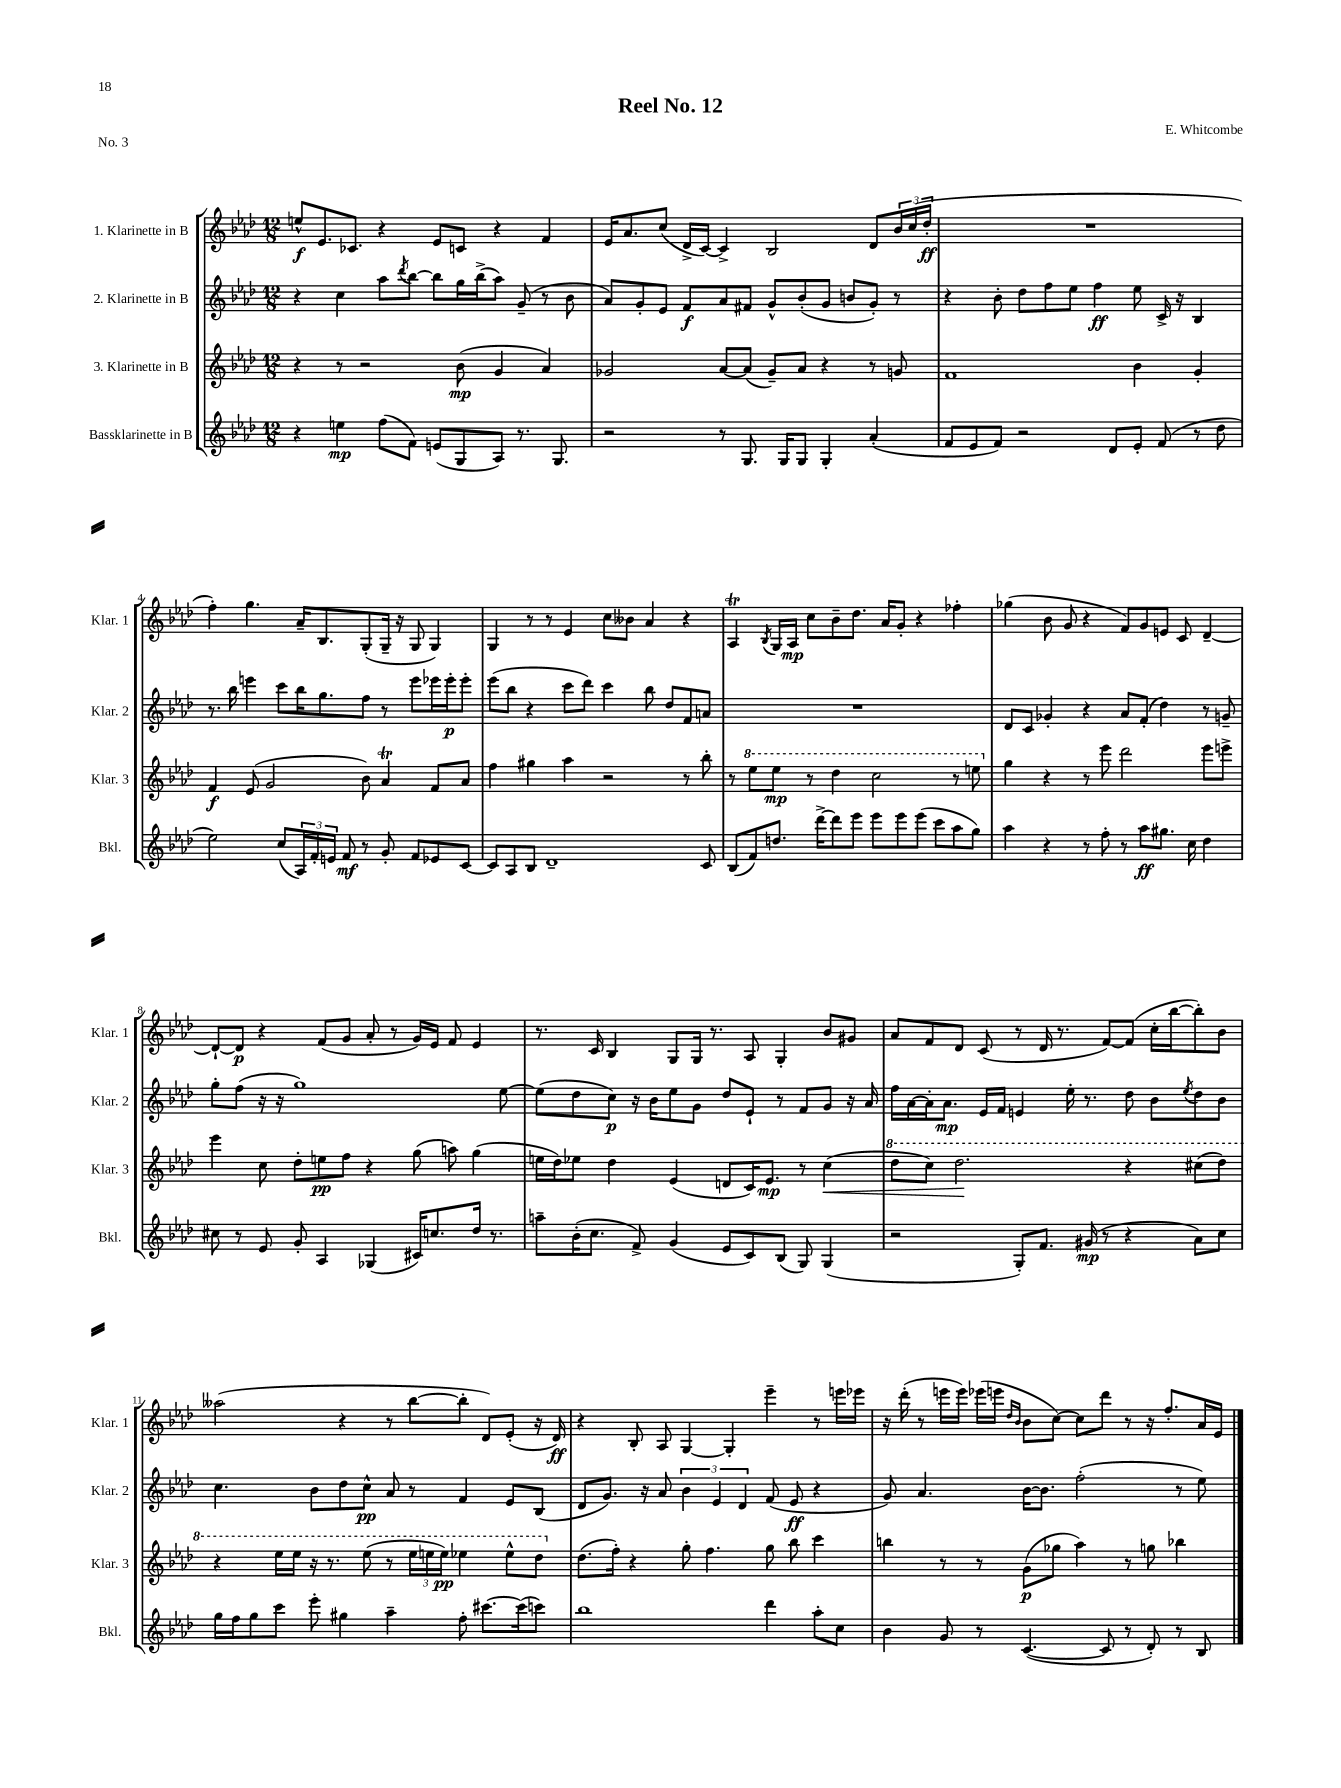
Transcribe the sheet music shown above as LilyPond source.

\header { title = "Reel No. 12" composer = "E. Whitcombe" piece = "No. 3" }
<<
\new StaffGroup <<
\new Staff = "s0" \with { instrumentName = "1. Klarinette in B" shortInstrumentName = "Klar. 1" } {
    \clef treble \key aes \major \numericTimeSignature \time 12/8
    e''8-^\f ees'8. ces'8. r4 ees'8 c'8 r4 f'4 |
    ees'16 aes'8. c''8( des'16-> c'16~) c'4-> bes2 des'8 \tuplet 3/2 { bes'16 c''16( des''16-.\ff } |
    R1. |
    f''4-.) g''4. aes'16-- bes8. g8-.( g16-- r16 g8 g4) |
    g4 r8 r8 ees'4 c''8 beses'8 aes'4 r4 |
    aes4\trill \acciaccatura { bes8 } g16 aes16\mp c''8 bes'8-- des''8. aes'16 g'8-. r4 fes''4-. |
    ges''4( bes'8 g'8 r4 f'8) g'8 e'8 c'8 des'4~-- |
    des'8~-! des'8\p r4 f'8( g'8 aes'8-. r8 g'16) ees'16 f'8 ees'4 |
    r8. c'16 bes4 g8 g16 r8. aes8 g4-. bes'8 gis'8 |
    aes'8 f'8 des'8 c'8( r8 des'16 r8. f'8~) f'8( c''16-. bes''16~ bes''8-.) bes'8 |
    aeses''2( r4 r8 bes''8~ bes''8-. des'8) ees'8-.( r16 des'16\ff) |
    r4 bes8-. aes8 g4~ g4-. ees'''4-- r8 e'''16 ees'''16 |
    r16 des'''16-.( r8 e'''16 e'''16) ees'''16( e'''16 \grace { des''16 bes'16 } bes'8 c''8~) c''8 des'''8 r8 r16 f''8.-. aes'16 ees'16 \bar "|." |
}
\new Staff = "s1" \with { instrumentName = "2. Klarinette in B" shortInstrumentName = "Klar. 2" } {
    \clef treble \key aes \major \numericTimeSignature \time 12/8
    r4 c''4 aes''8 \acciaccatura { des'''8 } bes''8~ bes''8 g''16 bes''16->( aes''8) g'8--( r8 bes'8 |
    aes'8) g'8-. ees'8 f'8\f aes'8 fis'8 g'8-^ bes'8-.( g'8 b'8 g'8-.) r8 |
    r4 bes'8-. des''8 f''8 ees''8 f''4\ff ees''8 c'16-> r16 bes4 |
    r8. bes''16 e'''4 c'''8 bes''16 g''8. f''8 r8 e'''8 ees'''16 ees'''16-.\p ees'''8-. |
    ees'''8( bes''8 r4 c'''8 des'''8) c'''4 bes''8 des''8 f'8 a'8 |
    R1. |
    des'8 c'8 ges'4-. r4 aes'8 f'8-.( des''4) r8 g'8-- |
    g''8-. f''8( r16 r16 g''1) ees''8~ |
    ees''8( des''8 c''8\p) r16 bes'16 ees''8 g'8 des''8 ees'8-! r8 f'8 g'8 r16 aes'16 |
    f''16 aes'16~ aes'16-. aes'8.\mp ees'16 f'16 e'4 ees''16-. r8. des''8 bes'8 \acciaccatura { ees''8 } des''8 bes'8 |
    c''4. bes'8 des''8 c''8-^\pp aes'8 r8 f'4 ees'8 bes8( |
    des'8 g'8.) r16 aes'8 \tuplet 3/2 { bes'4 ees'4 des'4 } f'8( ees'8\ff r4 |
    g'8) aes'4. bes'16~ bes'8. f''2-.( r8 ees''8) \bar "|." |
}
\new Staff = "s2" \with { instrumentName = "3. Klarinette in B" shortInstrumentName = "Klar. 3" } {
    \clef treble \key aes \major \numericTimeSignature \time 12/8
    r4 r8 r2 bes'8\mp( g'4 aes'4) |
    ges'2 aes'8~ aes'8( ges'8--) aes'8 r4 r8 g'8 |
    f'1 bes'4 g'4-. |
    f'4\f ees'8( g'2 bes'8) aes'4\trill f'8 aes'8 |
    f''4 gis''4 aes''4 r2 r8 bes''8-. |
    r8 \ottava #1 ees'''8 ees'''8\mp r8 des'''4 c'''2 r8 e'''8 \ottava #0 |
    g''4 r4 r8 ees'''8 des'''2 ees'''8 e'''8-> |
    ees'''4 c''8 des''8-. e''8\pp f''8 r4 g''8( a''8) g''4( |
    e''16 des''16) ees''8 des''4 ees'4( d'8 c'16) ees'8.\mp r8 c''4\<( |
    \ottava #1 des'''8 c'''8) des'''2.\! r4 cis'''8( des'''8) |
    r4 ees'''16 ees'''16 r16 r8. ees'''8( r8 \tuplet 3/2 { ees'''16 e'''16 e'''16\pp) } ees'''4 ees'''8-^ des'''8 \ottava #0 |
    des''8.( f''16-.) r4 g''8-. f''4. g''8 bes''8 c'''4 |
    b''4 r8 r8 g'8\p( ges''8 aes''4) r8 g''8 bes''4 \bar "|." |
}
\new Staff = "s3" \with { instrumentName = "Bassklarinette in B" shortInstrumentName = "Bkl." } {
    \clef treble \key aes \major \numericTimeSignature \time 12/8
    r4 e''4\mp f''8( f'8) e'8( g8 aes8) r8. g8. |
    r2 r8 g8. g16 g8 g4-. aes'4-.( |
    f'8 ees'8 f'8) r2 des'8 ees'8-. f'8( r8 des''8 |
    ees''2) c''8( \tuplet 3/2 { aes16) f'16-. e'16 } f'8\mf r8 g'8-. f'8 ees'8 c'8~ |
    c'8 aes8 bes8 des'1-- c'8 |
    bes8( f'8) d''8. des'''16~-> des'''8 ees'''8 ees'''8 ees'''8 ees'''8( c'''8 aes''8 g''8) |
    aes''4 r4 r8 f''8-. r8 aes''8\ff gis''8. c''16 des''4 |
    cis''8 r8 ees'8 g'8-. aes4 ges4( cis'16) c''8. des''16 r8. |
    a''8-- bes'16-.( c''8. f'8->) g'4( ees'8 c'8) bes8( g8) g4( |
    r2 g8-.) f'8. gis'16\mp( r8 r4 aes'8) c''8 |
    g''16 f''16 g''8 c'''8 ees'''8-. gis''4 aes''4-- f''8-. cis'''8.~ cis'''16( c'''8) |
    bes''1 des'''4 aes''8-. c''8 |
    bes'4 g'8 r8 c'4.~( c'8 r8 des'8-.) r8 bes8 \bar "|." |
}
>>
>>
